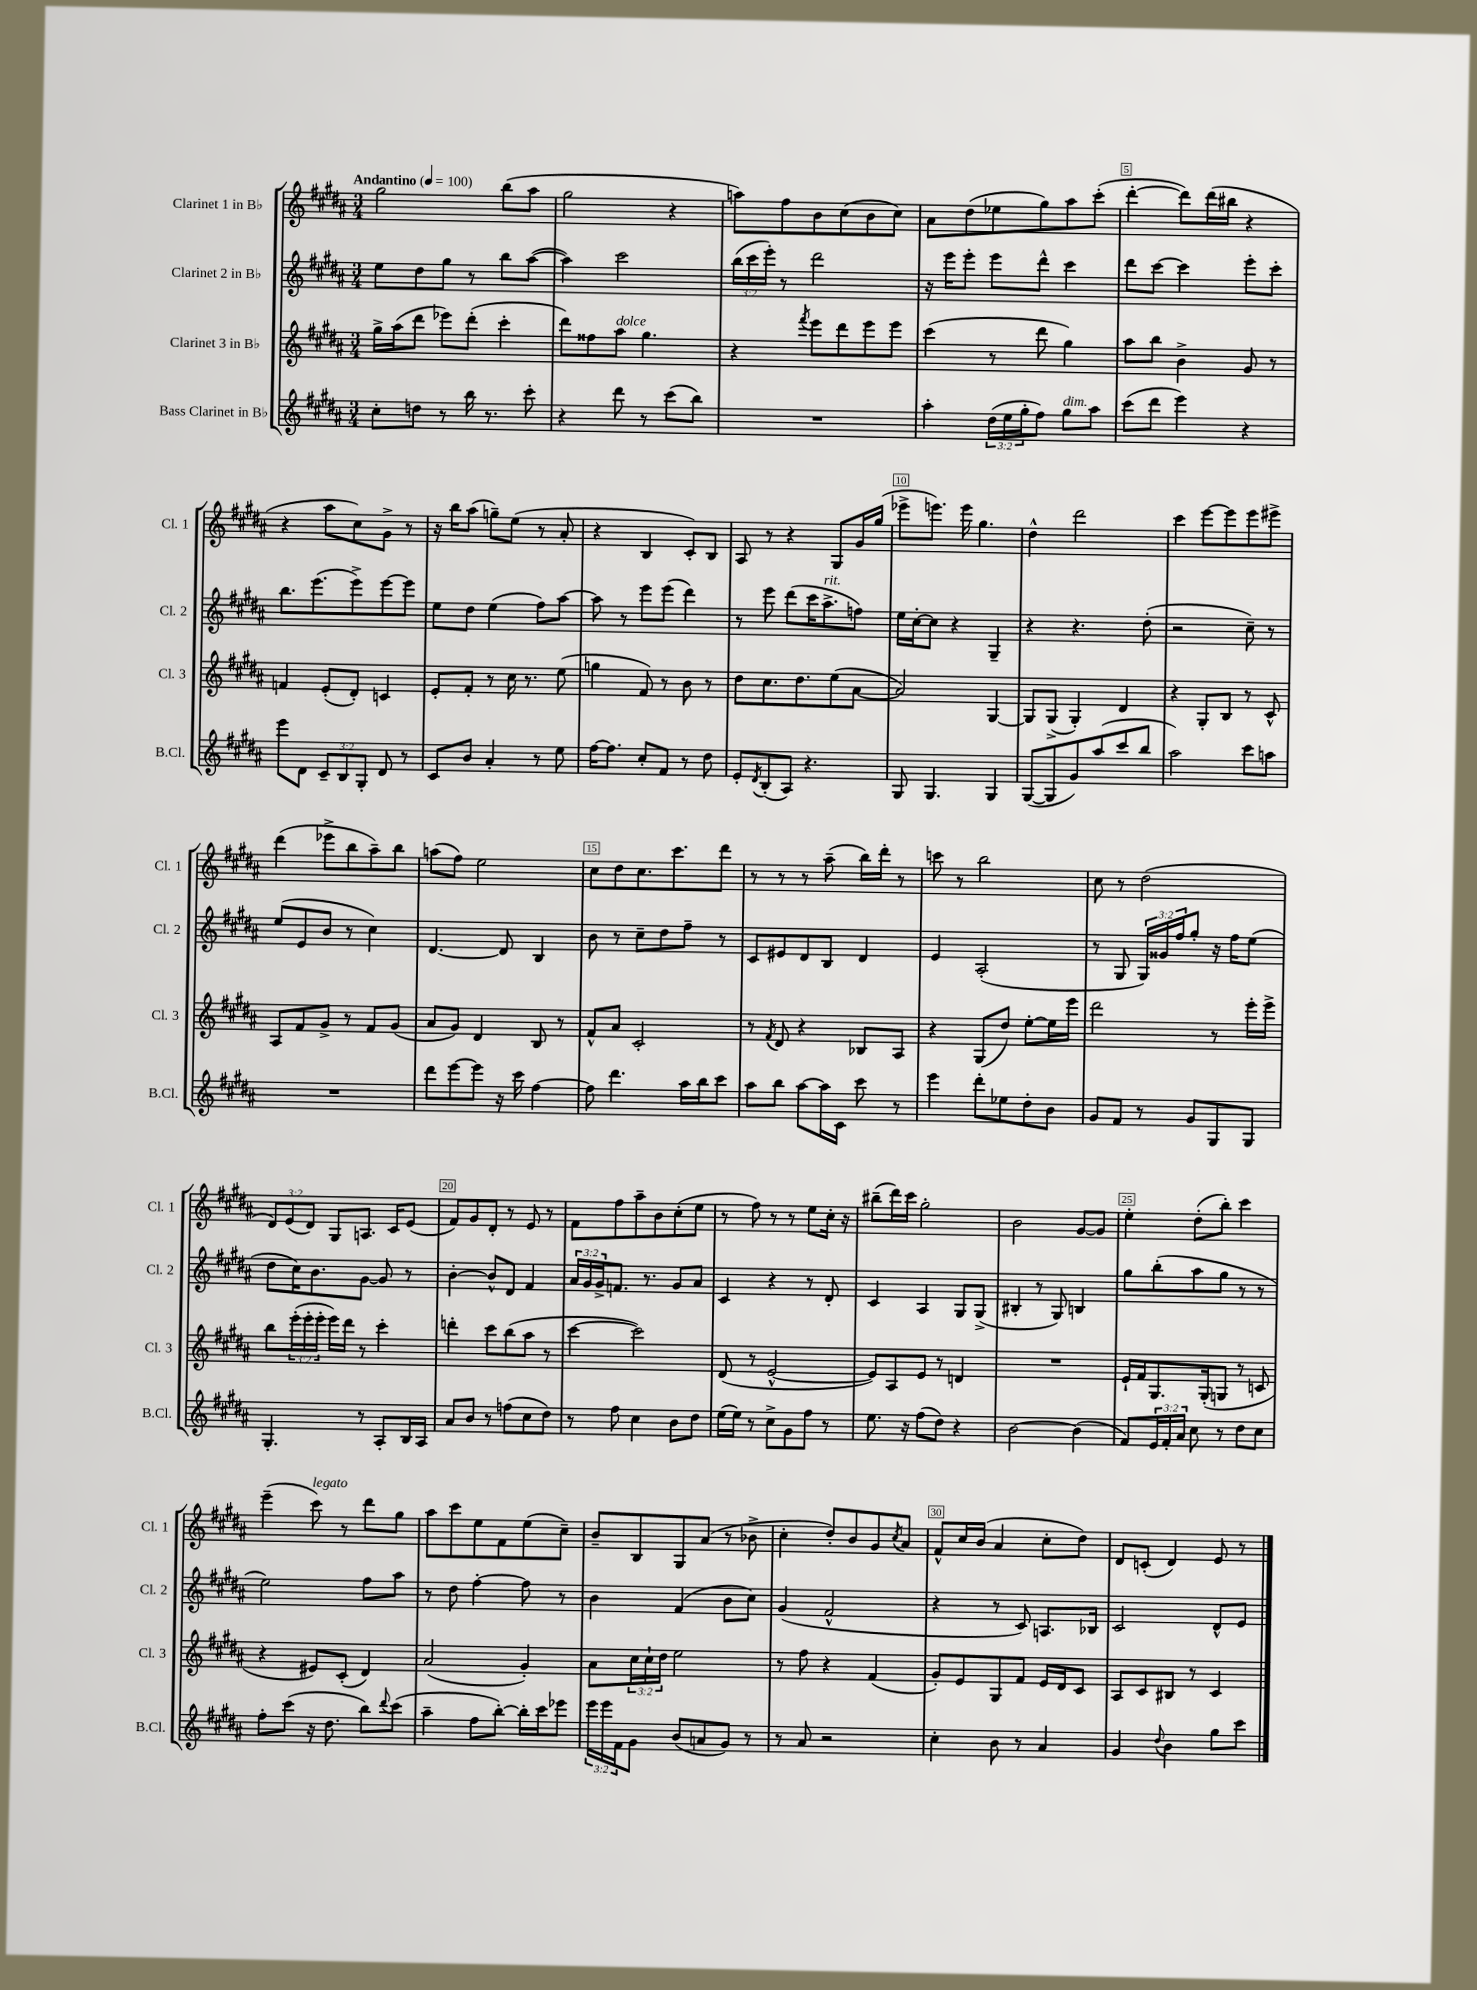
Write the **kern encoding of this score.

**kern	**kern	**kern	**kern
*part4	*part3	*part2	*part1
*staff4	*staff3	*staff2	*staff1
*I"Bass Clarinet in B♭	*I"Clarinet 3 in B♭	*I"Clarinet 2 in B♭	*I"Clarinet 1 in B♭
*I'B.Cl.	*I'Cl. 3	*I'Cl. 2	*I'Cl. 1
*clefG2	*clefG2	*clefG2	*clefG2
*k[f#c#g#d#a#]	*k[f#c#g#d#a#]	*k[f#c#g#d#a#]	*k[f#c#g#d#a#]
*M3/4	*M3/4	*M3/4	*M3/4
*MM100	*MM100	*MM100	*MM100
=1	=1	=1	=1
!	!	!	!LO:TX:a:B:t=Andantino
8cc#'\L	16gg#^\LL	8ee\L	2gg#\
.	(16aa#\J	.	.
8ddn\J	8ddd#\J	8dd#\	.
8r	8eee-X\L)	8gg#\J	.
16bb\	(8ddd#'\J	8r	.
8.r	.	.	.
.	4ccc#'\	8bb\L	(8bb\L
8ccc#'\	.	([8aa#\J	8aa#\J
=2	=2	=2	=2
4r	8ddd#\L)	4aa#\])	2gg#\
.	8ff##X\	.	.
!	!LO:TX:a:i:t=dolce	!	!
8ddd#\	8aa#\J	2ccc#\	.
8r	4.gg#\	.	.
(8ccc#\L	.	.	4r
8bb\J)	.	.	.
=3	=3	=3	=3
2.r	4r	(24bb\LL	8aan\L)
.	.	24ccc#\	.
.	.	24eee'\JJ)	.
.	.	8r	8ff#\
.	8qfff#/	.	.
.	8eee\L	2ddd#\	8b\
.	8ddd#\	.	(8cc#\
.	8eee\	.	8b\
.	8eee\J	.	8cc#\J)
=4	=4	=4	=4
4aa#'\	(4ccc#\	16r	8a#\L
.	.	16eee\KL	.
.	.	8eee'\J	(8dd#\
(24dd#\LL	8r	8eee\L	8ee-X\
24ee\	.	.	.
24gg#'\J	.	.	.
8ff#\J)	8ddd#\	8ddd#^^\J	8gg#\)
!LO:TX:a:i:t=dim.	!	!	!
8gg#\L	4gg#\)	4ccc#\	8aa#\
8aa#\J	.	.	(8ccc#'\J
=5	=5	=5	=5
(8ccc#\L	8aa#\L	8ddd#\L	[4ddd#'\
8ddd#\J	8bb\J	[8ccc#\J	.
4eee\)	4b^\	4ccc#\]	8ddd#\L])
.	.	.	(16ddd#\L
.	.	.	16bb#X\JJ
4r	8g#/	8eee'\L	4r
.	8r	8ccc#'\J	.
!!LO:LB:g=z
=6	=6	=6	=6
8eee\L	4fn/	8.bb\L	4r
8d#\J	.	.	.
.	.	(8.eee\	.
12c#~/L	(8e'/L	.	8aa#\L
12B/	.	.	.
.	8d#'/J)	8eee^\)	8cc#\)
12G#'/J	.	.	.
8d#/	4cn/	[8eee\	8g#^\J
8r	.	8eee\J]	8r
=7	=7	=7	=7
8c#/L	8e'/L	8ee\L	16r
.	.	.	16bb\KL
8b/J	8f#'/J	8dd#\J	(8aa#\J
4a#'/	8r	(4ee\	8ggn~\L)
.	16cc#\	.	(8ee\J
.	8.r	.	.
8r	.	8ff#\L)	8r
8ee\	(8ee\	[8aa#\J	8a#'/
=8	=8	=8	=8
[16ff#\KL	4ggn\	8aa#\]	4r
8.ff#\J]	.	.	.
.	.	8r	.
8cc#'/L	8f#/)	8eee\L	4B/
8f#/J	8r	(8eee\J	.
8r	8b\	4ddd#\)	8c#'/L)
8dd#\	8r	.	8B/J
=9	=9	=9	=9
8e'/L	8dd#\L	8r	8A#/
8qd#/	.	.	.
(8B'/	8.cc#\	8eee\	8r
8A#/J)	.	(8ddd#\L	4r
.	8.dd#\	.	.
4.r	.	16ccc#\K	.
!	!	!LO:TX:a:i:t=rit.	!
.	.	8.aa#^\	.
.	(8ee\	.	8G#/L
.	[8a#\J	8ffn\J)	16g#/L
.	.	.	(16gg#/JJ
=10	=10	=10	=10
8G#/	2a#/])	16ee\LL	8eee-X^\L
.	.	[16cc#'\J	.
4.G#/	.	8cc#\J]	8.eeen\J)
.	.	4r	.
.	.	.	16eee\
.	.	.	4.gg#\
4G#/	[4G#/	4G#~/	.
=11	=11	=11	=11
([8G#/L	8G#/L]	4r	4dd#^^\
8G#/]	(8G#^/J	.	.
8g#/)	4G#'/)	4.r	2ddd#\
(8aa#/	.	.	.
8ccc#/	4d#/	.	.
8bb/J	.	(8dd#'\	.
=12	=12	=12	=12
2aa#\)	4r	2r	4ccc#\
.	8G#'/L	.	[8eee\L
.	8B/J	.	8eee\]
8ccc#\L	8r	8cc#~\)	8eee\
8aan\J	8c#^^/	8r	8eee#X^\J
!!LO:LB:g=z
=13	=13	=13	=13
2.r	8A#/L	(8ee/L	(4ddd#\
.	8f#/	8e/	.
.	8g#^/J	8b/J	8eee-X^\L
.	8r	8r	8bb\
.	8f#/L	4cc#\)	8aa#~\)
.	(8g#/J	.	8bb\J
=14	=14	=14	=14
8ddd#\L	8a#/L	[4.d#/	(8aan\L
[8eee\	8g#/J)	.	8ff#\J)
8eee\J]	4d#/	.	2ee\
16r	.	8d#/]	.
16ccc#\	.	.	.
[4ff#\	8B/	4B/	.
.	8r	.	.
=15	=15	=15	=15
8ff#\]	8f#^^/L	8b\	8cc#\L
4.ddd#\	8a#/J	8r	8dd#\
.	2c#'/	8cc#~\L	8.cc#\
.	.	8dd#\	.
.	.	.	8.ccc#\
16aa#\LL	.	8ff#~\J	.
16bb\J	.	.	.
8ccc#\J	.	8r	8ddd#\J
=16	=16	=16	=16
8aa#\L	8r	8c#/L	8r
.	8qf#/	.	.
8bb\J	8d#/	8e#X/	8r
[8aa#\L	4r	8d#/	8r
16aa#\L]	.	8B/J	(8aa#~\
16c#\JJ	.	.	.
8ccc#\	8B-X/L	4d#/	16bb\LL)
.	.	.	16ddd#'\JJ
8r	8A#/J	.	8r
=17	=17	=17	=17
4eee\	4r	4e/	8cccn\
.	.	.	8r
8ddd#'\L	(8G#/L	(2A#'/	2bb\
8ee-X\	8dd#/J)	.	.
8dd#'\	[8ee'\L	.	.
8b\J	16ee\L]	.	.
.	16eee\JJ	.	.
=18	=18	=18	=18
8g#/L	2ddd#\	8r	8cc#\
8f#/J	.	8G#/	8r
8r	.	24G#/LL)	(2dd#\
.	.	24g##X/	.
.	.	24ff#/J	.
8g#/L	.	8gg#'/J	.
8G#/	8r	16r	.
.	.	16ff#\KL	.
8G#/J	16eee'\LL	(8ee\J	.
.	16eee^\JJ	.	.
!!LO:LB:g=z
=19	=19	=19	=19
4.G#'/	8bb\L	8dd#\L	12d#/L)
.	.	.	(12e/
.	(24eee'\L	16cc#\K)	.
.	24eee'\	.	12d#/J)
.	.	8.b\	.
.	24eee'\JJ	.	.
.	16eee\LL)	.	8G#/L
.	16ddd#\JJ	.	.
8r	8r	[8g#\J	8.An/J
8A#'/L	4ccc#'\	8g#/]	.
.	.	.	16c#/KL
16B/L	.	8r	(8e/J
16A#/JJ	.	.	.
=20	=20	=20	=20
8a#/L	4dddn'\	[4b'\	8f#/L)
8b/J	.	.	8g#/
8r	8ccc#\L	8b^^/L]	8d#'/J
(8ffn\L	(8bb\	8d#/J	8r
8cc#\	8aa#\J	4f#/	8e/
8dd#\J)	8r	.	8r
=21	=21	=21	=21
8r	[4ccc#\	24a#/LL	8f#\L
.	.	24g#/	.
.	.	24g#^/J	.
8ff#\	.	8.fn/J	8ff#\
4cc#\	2ccc#\])	.	8aa#~\
.	.	8.r	.
.	.	.	8b\
8b\L	.	8g#/L	(8cc#'\
8dd#\J	.	8a#/J	8ee\J
=22	=22	=22	=22
(16ee\LL	(8d#/	4c#/	8r
16ee\JJ)	.	.	.
8r	8r	.	8ff#\)
8cc#^\L	[2e^^/	4r	8r
8g#\	.	.	8r
8ff#\J	.	8r	8ee\L
8r	.	8d#'/	16cc#'\Jk
.	.	.	16r
=23	=23	=23	=23
8.ee\	8e/L])	4c#/	(8bb#X~\L
.	8A#/	.	16ddd#\L)
16r	.	.	16ccc#\JJ
(8ff#\L	8e/J	4A#/	2gg#'\
8dd#\J)	8r	.	.
4r	4dn/	8G#/L	.
.	.	(8G#^/J	.
=24	=24	=24	=24
[2b\	2.r	4B#X'/	2b\
.	.	8r	.
.	.	8G#/)	.
(4b\]	.	4Bn/	[8g#/L
.	.	.	8g#/J]
=25	=25	=25	=25
8f#/L)	16e`/LL	8gg#\L	4ee'\
.	16f#/J	.	.
24e/L	8.G#/	(8bb'\	.
24f#'/	.	.	.
24a#/JJ	.	.	.
8cc#\	.	8aa#\	(8dd#'\L
.	(16G#'/k	.	.
8r	8Gn/J	8gg#\J	8bb'\J)
8dd#\L	8r	8r	4ccc#\
8cc#\J	8cn/	8r	.
!!LO:LB:g=z
=26	=26	=26	=26
8ff#'\L	4r	2ee\)	(4eee~\
(8ccc#\J	.	.	.
!	!	!	!LO:TX:a:i:t=legato
16r	8e#X/L)	.	8ccc#\)
8.dd#\	.	.	.
.	(8c#'/J	.	8r
8bb\L)	4d#/)	8ff#\L	8ddd#\L
8qqddd#/	.	.	.
(8ccc#\J	.	8aa#\J	8gg#\J
=27	=27	=27	=27
4aa#~\	(2a#/	8r	8aa#\L
.	.	8dd#\	8ccc#\
8ff#\L	.	[4ff#'\	8ee\
[8bb'\J)	.	.	8f#\
16bb'\LL]	4g#'/)	8ff#\]	(8ee\
16ccc#\J	.	.	.
8eee-X\J	.	8r	8cc#~\J)
=28	=28	=28	=28
24eee\LL	8a#\L	4b\	8b~/L
24eee\	.	.	.
24f#\J	.	.	.
8g#\J	24cc#\L	.	8B/
.	24cc#`\	.	.
.	24dd#\JJ	.	.
(8b/L	2ee\	(4f#/	8G#/
8an/	.	.	(8a#/J
8g#/J)	.	8b\L	8r
8r	.	8cc#\J)	8b-X^\
=29	=29	=29	=29
8r	8r	(4g#/	4cc#'\
8a#/	8ff#\	.	.
2r	4r	2f#^^/	8dd#'/L)
.	.	.	8b/
.	(4f#/	.	8g#/
.	.	.	8qcc#/
.	.	.	8a#/J
=30	=30	=30	=30
4cc#'\	8g#'/L)	4r	8f#^^/L
.	8e/	.	16cc#/L
.	.	.	(16b/JJ
8b\	8G#/	8r	4a#/
8r	8f#/J	8c#/)	.
4a#/	16e/LL	8.An/L	8cc#'\L
.	16d#/J	.	.
.	8c#/J	.	8dd#\J)
.	.	16B-X/Jk	.
=31	=31	=31	=31
4g#/	8A#/L	2c#/	8d#/L
.	8c#/	.	(8cn'/J
8qqdd#/	.	.	.
4b\	8B#X/J	.	4d#/)
.	8r	.	.
8gg#\L	4c#/	8d#^^/L	8e/
8ccc#\J	.	8e/J	8r
==	==	==	==
*-	*-	*-	*-
